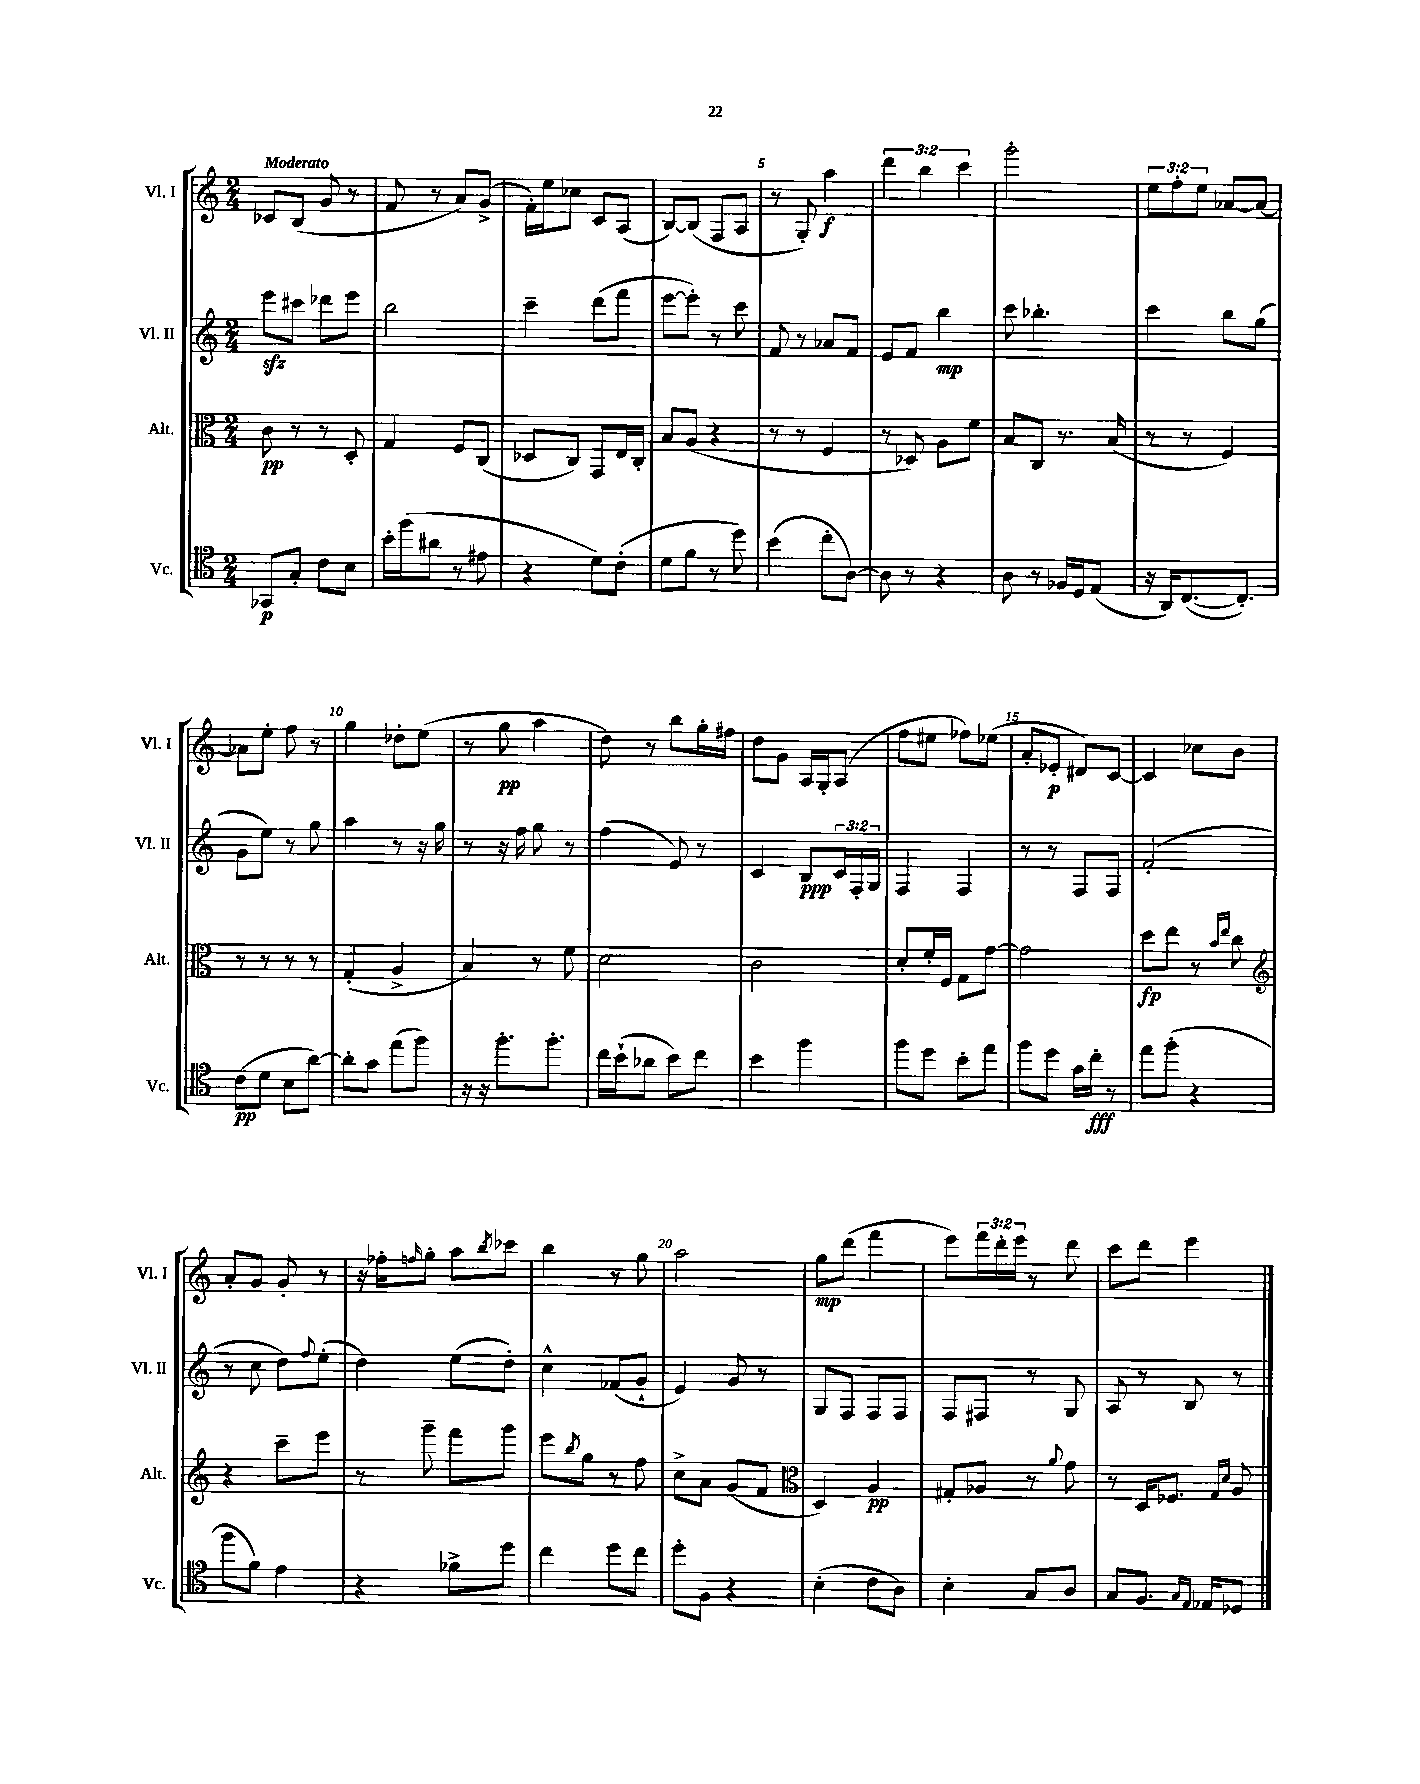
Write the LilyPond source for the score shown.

<<
\new StaffGroup <<
\new Staff = "s0" \with { instrumentName = "Vl. I" shortInstrumentName = "Vl. I" } {
    \clef treble \key c \major \numericTimeSignature \time 2/4 \override Staff.TupletNumber.text = #tuplet-number::calc-fraction-text \tempo "Moderato"
    ces'8 b8( g'8 r8 |
    f'8 r8 a'8) g'8->( |
    f'16-.) e''16 ces''8 c'8 a8( |
    b8~) b8( f8 a8 |
    r8 g8-.) a''4\f |
    \tuplet 3/2 { d'''4 b''4 c'''4 } |
    g'''2-. |
    \tuplet 3/2 { e''8 f''8-. e''8 } aes'8~ aes'8~ |
    aes'8 e''8-. f''8 r8 |
    g''4 des''8-. e''8( |
    r8 g''8\pp a''4 |
    d''8) r8 b''8 g''16-. fis''16 |
    d''8 g'8 a16 g16-. a8( |
    f''8 eis''8 fes''8) ees''8( |
    a'8-. ees'8-.\p dis'8) c'8~ |
    c'4 ces''8 b'8 |
    a'8-. g'8 g'8-. r8 |
    r16 fes''16-. \grace { f''16 } g''8-. a''8 \acciaccatura { b''8 } ces'''8 |
    b''4 r8 g''8 |
    a''2 |
    g''8\mp d'''8( f'''4 |
    e'''8) \tuplet 3/2 { f'''16 d'''16-. e'''16 } r8 d'''8 |
    c'''8 d'''8 e'''4 \bar "|." |
}
\new Staff = "s1" \with { instrumentName = "Vl. II" shortInstrumentName = "Vl. II" } {
    \clef treble \key c \major \numericTimeSignature \time 2/4 \override Staff.TupletNumber.text = #tuplet-number::calc-fraction-text
    e'''8\sfz cis'''8 des'''8 e'''8 |
    b''2 |
    c'''4-- d'''8( f'''8 |
    e'''8~ e'''8-.) r8 c'''8 |
    f'8 r8 aes'8 f'8 |
    e'8 f'8 b''4\mp |
    c'''8 bes''4.-. |
    c'''4 b''8 g''8( |
    g'8 e''8) r8 g''8 |
    a''4 r8 r16 g''16 |
    r8 r16 f''16 g''8 r8 |
    f''4( e'8) r8 |
    c'4 b8\ppp \tuplet 3/2 { c'16 f16-. g16 } |
    f4 f4 |
    r8 r8 f8 f8 |
    f'2-.( |
    r8 c''8 d''8) \appoggiatura { f''8 } e''8-.( |
    d''4) e''8( d''8-.) |
    c''4-^ fes'8( g'8-! |
    e'4) g'8 r8 |
    g8 f8 f8 f8 |
    f8 fis8 r8 g8 |
    a8 r8 b8 r8 \bar "|." |
}
\new Staff = "s2" \with { instrumentName = "Alt." shortInstrumentName = "Alt." } {
    \clef alto \key c \major \numericTimeSignature \time 2/4
    c'8\pp r8 r8 d8-. |
    g4 f8 c8( |
    des8 c8) g,8 e16 c16-. |
    b8 a8( r4 |
    r8 r8 f4 |
    r8 des8) a8 f'8 |
    b8 c8 r8. b16( |
    r8 r8 f4) |
    r8 r8 r8 r8 |
    g4-.( a4-> |
    b4) r8 f'8 |
    d'2 |
    c'2 |
    d'8-. f'16-. f16 g8 g'8~ |
    g'2 |
    d''8\fp e''8 r8 \grace { b'16 e''16 } c''8 |
    \clef treble r4 c'''8-- e'''8 |
    r8 g'''8-- f'''8 g'''8 |
    e'''8 \acciaccatura { b''8 } g''8 r8 f''8 |
    c''8-> a'8 g'8( f'8 |
    \clef alto d4) a4\pp |
    gis8-. aes8 r8 \appoggiatura { a'8 } g'8 |
    r8 d16 fes8. \grace { g16 d'16 } a8 \bar "|." |
}
\new Staff = "s3" \with { instrumentName = "Vc." shortInstrumentName = "Vc." } {
    \clef tenor \key c \major \numericTimeSignature \time 2/4
    ges,8\p g8-. c'8 b8 |
    b'16-. f''16( ais'8 r8 eis'8 |
    r4 d'8) c'8-.( |
    d'8 f'8 r8 d''8) |
    b'4( c''8-. a8~) |
    a8 r8 r4 |
    a8 r8 fes16 d16 e8( |
    r16 a,16) c8.~( c8.-.) |
    c'8\pp( d'8 b8 a'8~) |
    a'8-. g'8 e''8( f''8) |
    r16 r16 f''8.-. f''8.-. |
    c''16 b'16-!( aes'8 b'8) c''8 |
    b'4 f''4 |
    f''8 d''8 b'8-. e''8 |
    f''8 d''8 g'16 c''16-.\fff r8 |
    e''8 f''8-.( r4 |
    f''8 f'8) e'4 |
    r4 fes'8-> d''8 |
    c''4 d''8 c''8 |
    d''8-. f8 r4 |
    b4-.( c'8 a8) |
    b4-. g8 a8 |
    g8 f8. \grace { g16 e16 } ees16 des8 \bar "|." |
}
>>
>>
\layout { \context { \Score \override BarNumber.break-visibility = ##(#f #t #t) barNumberVisibility = #(every-nth-bar-number-visible 5) } }
